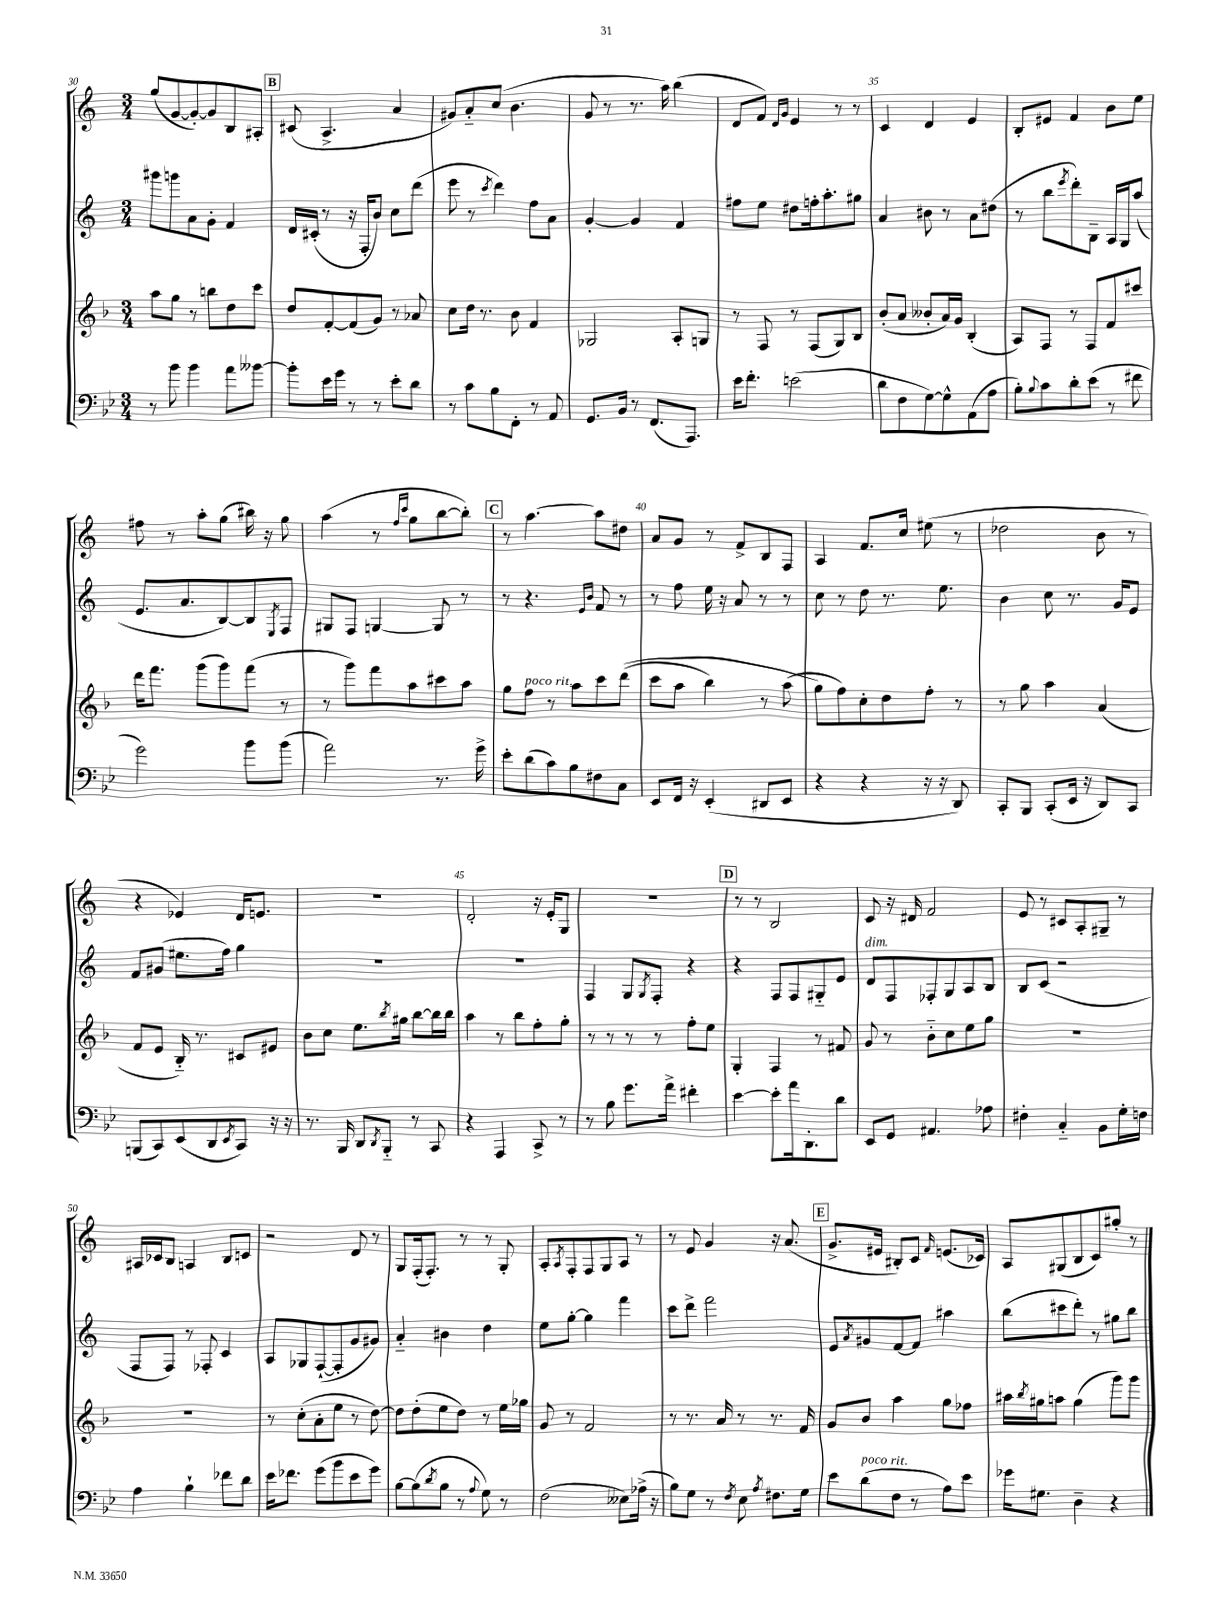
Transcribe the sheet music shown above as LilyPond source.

<<
\new StaffGroup <<
\new Staff = "s0" {
    \clef treble \key c \major \numericTimeSignature \time 3/4
    g''8( g'8~ g'8~-.) g'8 b8 ais8-. |
    \mark \markup { \box "B" } cis'8( a4.-> a'4 |
    gis'8) a'8-_ c''8( b'4. |
    g'8 r8 r8. a''16) b''4( |
    d'8 f'8) \grace { d'16 g'16 } e'4 r8 r8 |
    c'4 d'4 e'4 |
    b8-. eis'8 f'4 b'8 e''8 |
    fis''8 r8 a''8-. g''8( bis''16) r16 g''8 |
    a''4( r8 \grace { f''16 c'''16 } g''8 b''8~ b''8-.) |
    \mark \markup { \box "C" } r8 a''4.~ a''8 dis''8 |
    a'8 g'8 r8 f'8-> b8 f8 |
    a4 f'8. c''16 eis''8( r8 |
    des''2 b'8 r8 |
    r4 ees'4) d'16 e'8. |
    R2. |
    d'2-. r16 e'16-. g8 |
    R2. |
    \mark \markup { \box "D" } r8 r8 b2 |
    c'8 r16 dis'16 f'2 |
    e'8 r8 cis'8 a8-. gis8-- r8 |
    ais16 ces'16 b8 a4 b8 c'8 |
    r2 d'8 r8 |
    g8 f16-.( f8.-.) r8 r8 g8-. |
    a8-. \acciaccatura { a8 } f8-. f8 g8 a8 r8 |
    r8 e'8 g'4 r16 a'8.( |
    \mark \markup { \box "E" } g'8.-> eis'16 bis8-.) c'8 \grace { f'16 } e'8.( ces'16) |
    a8 gis8( b8 c'8) gis''8-. r8 \bar "|." |
}
\new Staff = "s1" {
    \clef treble \key c \major \numericTimeSignature \time 3/4
    gis'''8 g'''8 a'8 g'8-. f'4 |
    \mark \markup { \box "B" } d'16 cis'16-.( r8 r16 f16-. b'8) c''8 d'''8( |
    e'''8 r8 \acciaccatura { c'''8 } d'''4) f''8 a'8 |
    g'4~-. g'4 f'4 |
    fis''8 e''8 dis''8 f''16-. a''8.-. gis''8 |
    a'4 bis'8 r8 a'8 dis''8( |
    r8 b''8 \acciaccatura { e'''8 } d'''8-.) b8-- a16 g16 a''8( |
    e'8. a'8. b8~) b8 \acciaccatura { e8 } f8 |
    gis8 f8 g4~ g8 r8 |
    \mark \markup { \box "C" } r8 r4. \grace { e'16 b'16 } f'8 r8 |
    r8 f''8 e''16 r16 a'8 r8 r8 |
    c''8 r8 d''8 r8. e''8. |
    b'4 c''8 r8. g'16 e'8 |
    f'8 gis'8( eis''8. f''16) g''4 |
    R2. |
    R2. |
    f4 g8 \acciaccatura { g8 } f8-. r4 |
    \mark \markup { \box "D" } r4 f8 f8 gis8-_ e'8 |
    d'8^\markup { \italic "dim." } f8 fes8-. g8 a8 b8 |
    b8 c'8( r2 |
    f8 f8) r8 fes8-. c'4 |
    a8 ges8 f8~-!( f8-. g'8 gis'8) |
    a'4-_ bis'4 d''4 |
    e''8 g''8~-. g''4 f'''4 |
    c'''8 d'''8-> f'''2 |
    \mark \markup { \box "E" } e'8 \acciaccatura { a'8 } gis'8 f'8~ f'8 ais''4 |
    b''8( cis'''8 d'''8-.) r8 gis''8 b''8 \bar "|." |
}
\new Staff = "s2" {
    \clef treble \key f \major \numericTimeSignature \time 3/4
    a''8 g''8 r8 b''8 d''8 c'''8 |
    \mark \markup { \box "B" } d''8 f'8~-. f'8( g'8) r8 aes'8 |
    c''8 d''16 r8. bes'8 f'4 |
    ges2 a8-. g8 |
    r8 f8 r8 f8( g8) bes8 |
    bes'8-.( a'8 beses'8-. a'16) g'16 bes4-.( |
    a8) f8 r8 f8 f'8 cis'''8 |
    d'''16 f'''8. g'''8( g'''8) f'''8( r8 |
    r8 g'''8) f'''8 a''8 cis'''8 a''8 |
    \mark \markup { \box "C" } g''8 f''8^\markup { \italic "poco rit." } r8 a''8 c'''8 d'''8(\( |
    c'''8 a''8 bes''4) r8 a''8( |
    g''8\) f''8) c''8-. d''8 f''8-. r8 |
    r8 g''8 a''4 a'4( |
    f'8 e'8 bes16-_) r8. cis'8 eis'8 |
    bes'8 c''8 e''8. \acciaccatura { bes''8 } gis''16 bes''8~ bes''16 bes''16 |
    a''4 r8 bes''8 f''8-. g''8-. |
    r8 r8 r8 r8 f''8-. e''8 |
    \mark \markup { \box "D" } g4-. f4 r8 fis'8 |
    g'8 r8 bes'8-_ c''8 e''8 g''8 |
    R2. |
    R2. |
    r8 c''8-.( a'8-. e''8 r8 d''8~) |
    d''8 d''8-.( e''8 d''8) r8 e''16 ges''16 |
    g'8 r8 f'2 |
    r8 r8. a'16 r8 r8. f'16 |
    \mark \markup { \box "E" } g'8 bes'8 a''4 g''8 fes''8 |
    ais''16 \acciaccatura { bes''8 } gis''16 a''8 gis''4( g'''8) g'''8 \bar "|." |
}
\new Staff = "s3" {
    \clef bass \key bes \major \numericTimeSignature \time 3/4
    r8 bes'8 bes'4 a'8 beses'8~ |
    \mark \markup { \box "B" } beses'8-. ees'16 g'16 r8 r8 ees'8-. d'8 |
    r8 c'8 bes8 f,8-. r8 a,8 |
    g,8. bes,16 r8 f,8.( a,,8.) |
    ees'16 f'8.-. e'2( |
    d'8 f8 g8~) g8-^ a,8( a8 |
    bes8-.) \appoggiatura { bes8 } c'8 d'8-. ees'8( r8 fis'8 |
    g'2) bes'8 bes'8( |
    a'2) r8. g'16-> |
    \mark \markup { \box "C" } ees'8-. d'8( c'8) bes8 fis8 c8 |
    ees,8 f,16 r16 ees,4-.( dis,8 ees,8 |
    r4 r4 r16 r16 d,8) |
    c,8-. bes,,8 c,8-.( ees,16 r16 d,8) c,8 |
    b,,8( c,8) ees,8( d,8 \acciaccatura { ees,8 } c,8) r16 r16 |
    r8. bes,,16 d,8 \acciaccatura { d,8 } bes,,8-_ r8 c,8 |
    r4 a,,4 c,8-> r8 |
    r8 bes8 g'8. a'16-> fis'4-. |
    \mark \markup { \box "D" } ees'4~ ees'8-. a'16 d,8.-. d'8 |
    ees,8 g,8 ais,4. aes8 |
    fis4-. c4-_ bes,8 g16-. f16 |
    a4 bes4-! fes'8 d'8 |
    ees'16 fes'8. g'8( bes'8 ees'8 g'8) |
    bes8~ bes8( \acciaccatura { d'8 } bes8 r8 \appoggiatura { a8 } g8) r8 |
    f2( eeses8) aes16->( r16 |
    bes8) g8 r8 \acciaccatura { f8 } ees8 \acciaccatura { a8 } fis8. g16 |
    \mark \markup { \box "E" } ees'8 d'8^\markup { \italic "poco rit." }( f8 r8 a8) ees'8 |
    ges'16 gis8. d4-- r4 \bar "|." |
}
>>
>>
\layout { \context { \Score currentBarNumber = #30 \override BarNumber.break-visibility = ##(#f #t #t) barNumberVisibility = #(every-nth-bar-number-visible 5) } }
